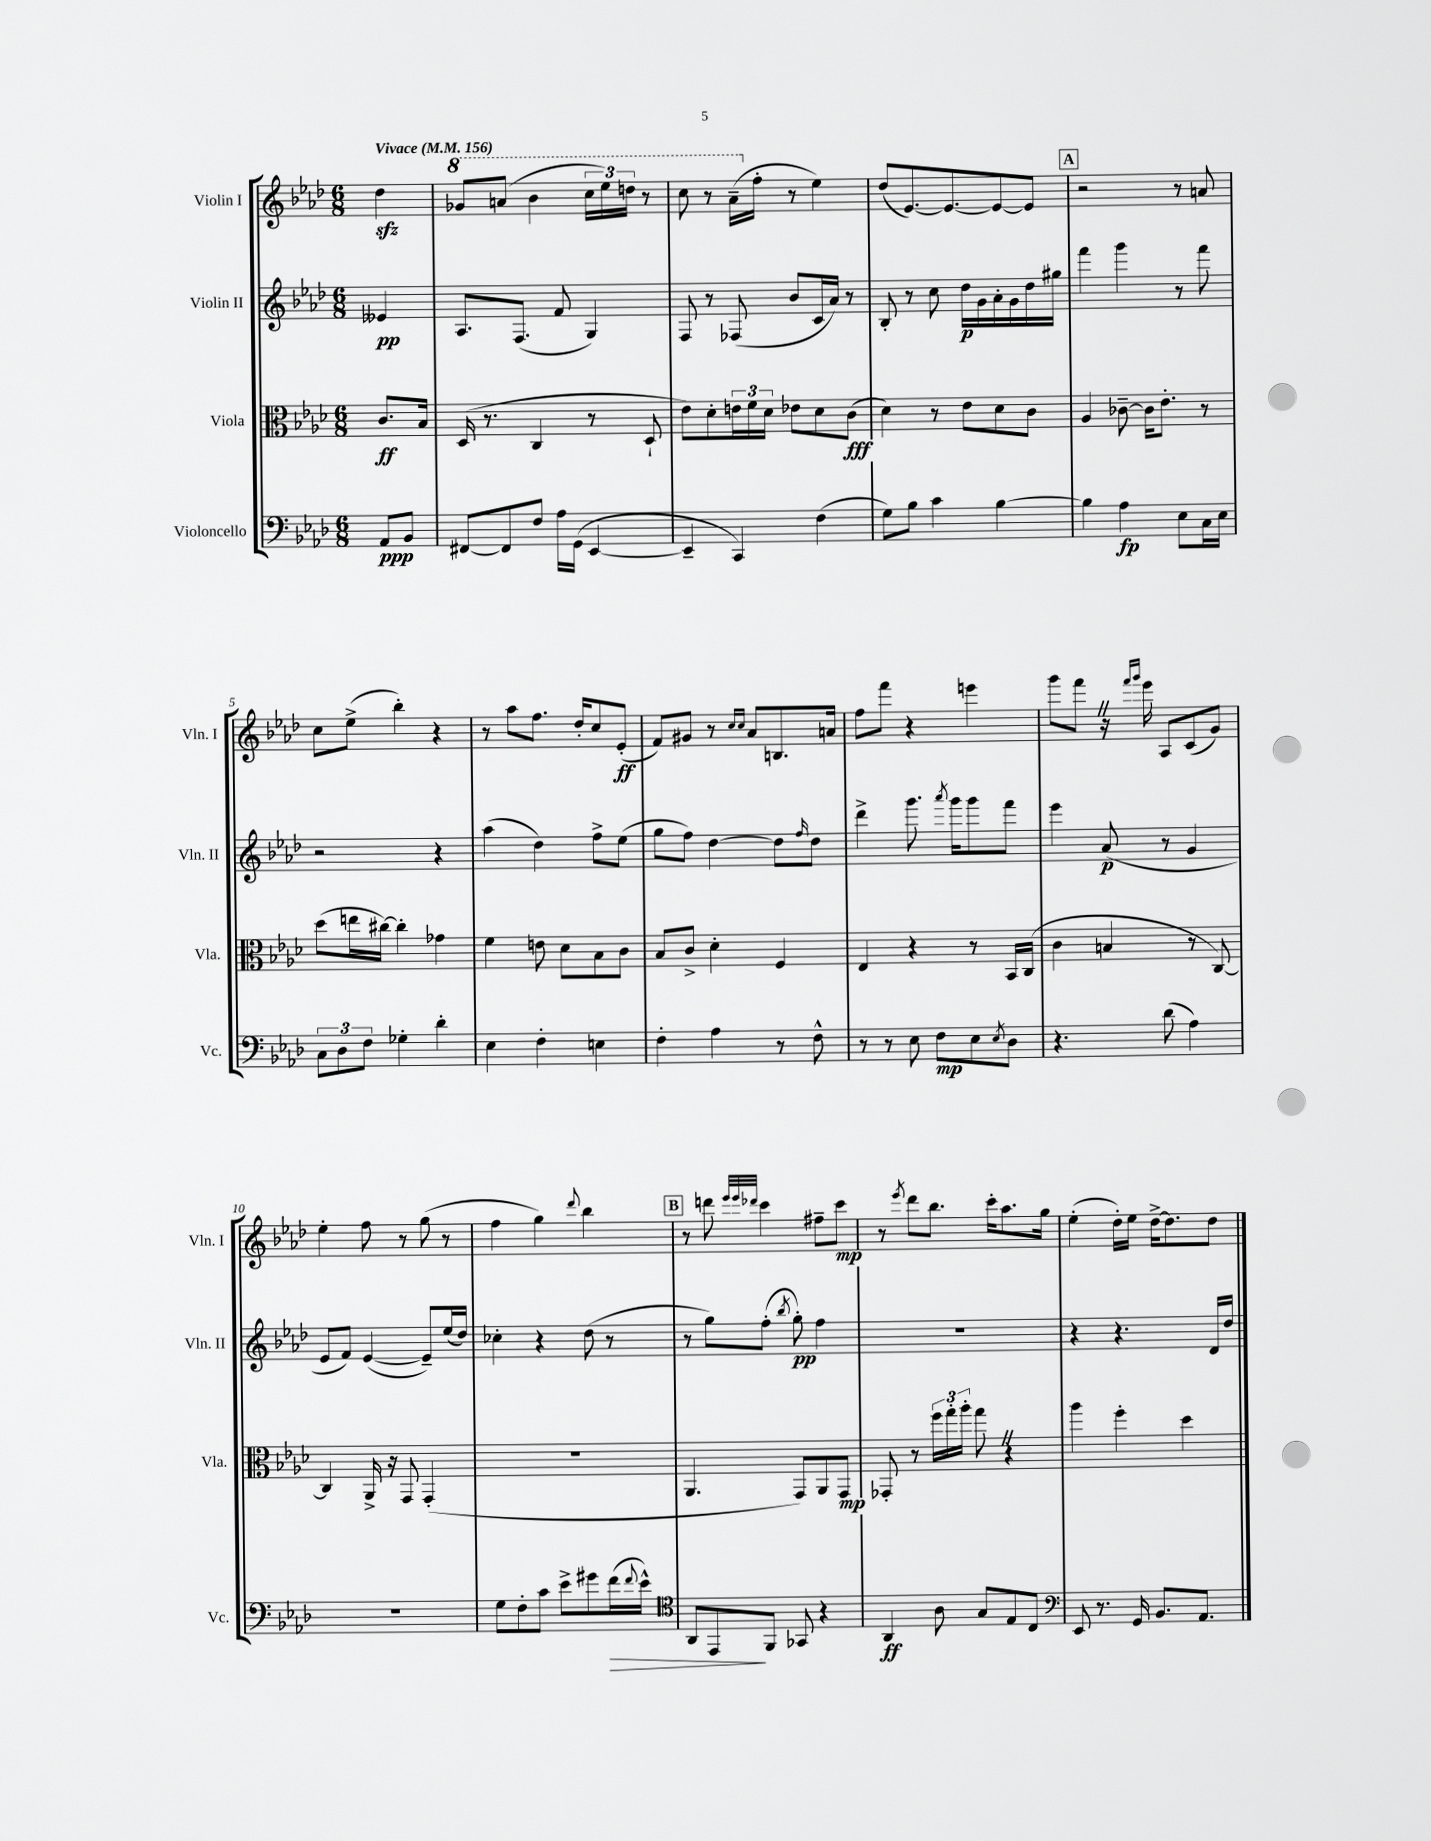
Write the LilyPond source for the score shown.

<<
\new StaffGroup <<
\new Staff = "s0" \with { instrumentName = "Violin I" shortInstrumentName = "Vln. I" } {
    \clef treble \key aes \major \numericTimeSignature \time 6/8 \partial 4 \tempo "Vivace" 4 = 156
    des''4\sfz |
    \ottava #1 ges''8 a''8( bes''4 \tuplet 3/2 { c'''16 ees'''16) d'''16 } r8 |
    c'''8 r8 aes''16--( \ottava #0 f''16-. r8 ees''4) |
    des''8( ees'8.~) ees'8.~ ees'8~ ees'8 |
    \mark \markup { \box "A" } r2 r8 a'8 |
    c''8 ees''8->( bes''4-.) r4 |
    r8 aes''8 f''8. des''16-. c''8 ees'8-.\ff( |
    f'8) gis'8 r8 \grace { c''16 c''16 } aes'8 b8. a'16 |
    f''8 f'''8 r4 e'''4 |
    g'''8 f'''8 \once \override BreathingSign.text = \markup { \musicglyph "scripts.caesura.straight" } \breathe r16 \grace { f'''16 g'''16 } ees'''16 aes8 c'8( g'8) |
    ees''4-. f''8 r8 g''8( r8 |
    f''4 g''4) \appoggiatura { des'''8 } bes''4 |
    \mark \markup { \box "B" } r8 d'''8 \grace { ees'''32 ees'''32 des'''32 } c'''4 fis''8-- c'''8\mp |
    r8 \acciaccatura { ees'''8 } des'''8 bes''8. c'''16-. aes''8. g''16 |
    ees''4-.( des''16-.) ees''16 des''16~-> des''8. des''8 \bar "|." |
}
\new Staff = "s1" \with { instrumentName = "Violin II" shortInstrumentName = "Vln. II" } {
    \clef treble \key aes \major \numericTimeSignature \time 6/8 \partial 4
    eeses'4\pp |
    aes8. f8.( f'8 g4) |
    f8 r8 fes8( bes'8 c'16 aes'16) r8 |
    bes8-. r8 c''8 des''16\p g'16 aes'16-. g'16 des''16 gis''16 |
    \mark \markup { \box "A" } f'''4 g'''4 r8 f'''8 |
    r2 r4 |
    aes''4( des''4) f''8-> ees''8( |
    g''8 f''8) des''4~ des''8 \grace { f''16 } des''8 |
    des'''4-> g'''8. \acciaccatura { aes'''8 } g'''16 g'''8 f'''8 |
    ees'''4 aes'8\p( r8 g'4 |
    ees'8 f'8) ees'4~( ees'8--) ees''16( des''16) |
    ces''4-. r4 des''8( r8 |
    \mark \markup { \box "B" } r8 g''8) f''8-.( \acciaccatura { bes''8 } g''8-.\pp) f''4 |
    R2. |
    r4 r4. des'16 des''16 \bar "|." |
}
\new Staff = "s2" \with { instrumentName = "Viola" shortInstrumentName = "Vla." } {
    \clef alto \key aes \major \numericTimeSignature \time 6/8 \partial 4
    c'8.\ff bes16 |
    des16( r8. c4 r8 des8-! |
    ees'8) des'8-. \tuplet 3/2 { e'16 f'16 des'16 } ees'8 des'8 c'8\fff( |
    des'4) r8 ees'8 des'8 c'8 |
    \mark \markup { \box "A" } aes4 ces'8~-- ces'16 ees'8.-. r8 |
    des''8( e''16 cis''16~) cis''4-. ges'4 |
    f'4 e'8 des'8 bes8 c'8 |
    bes8 c'8-> des'4-. f4 |
    ees4 r4 r8 bes,16 c16( |
    c'4 b4 r8 c8~) |
    c4 aes,16-> r16 g,8 g,4-.( |
    R2. |
    \mark \markup { \box "B" } aes,4. g,8) aes,8 g,8\mp |
    ges,8-. r8 \tuplet 3/2 { f''16 g''16-. aes''16-. } g''8 \once \override BreathingSign.text = \markup { \musicglyph "scripts.caesura.straight" } \breathe r4 |
    aes''4 f''4-. des''4 \bar "|." |
}
\new Staff = "s3" \with { instrumentName = "Violoncello" shortInstrumentName = "Vc." } {
    \clef bass \key aes \major \numericTimeSignature \time 6/8 \partial 4
    aes,8\ppp bes,8 |
    fis,8~ fis,8 f8 aes16 g,16( ees,4~ |
    ees,4-- c,4) f4( |
    g8) bes8 c'4 bes4~ |
    \mark \markup { \box "A" } bes4 aes4\fp ees8 c16 ees16 |
    \tuplet 3/2 { c8 des8 f8 } ges4-. des'4-. |
    ees4 f4-. e4 |
    f4-. aes4 r8 f8-^ |
    r8 r8 ees8 f8\mp ees8 \acciaccatura { ees8 } des8 |
    r4. des'8( aes4) |
    R2. |
    g8 f8-. c'8 ees'8-> gis'8 f'16\>( \appoggiatura { f'8 } ees'16-^) |
    \mark \markup { \box "B" } \clef tenor aes,8 ees,8\! f,8 ges,8 r4 |
    aes,4\ff aes8 g8 ees8 c8 |
    \clef bass ees,8 r8. g,16 bes,8. aes,8. \bar "|." |
}
>>
>>
